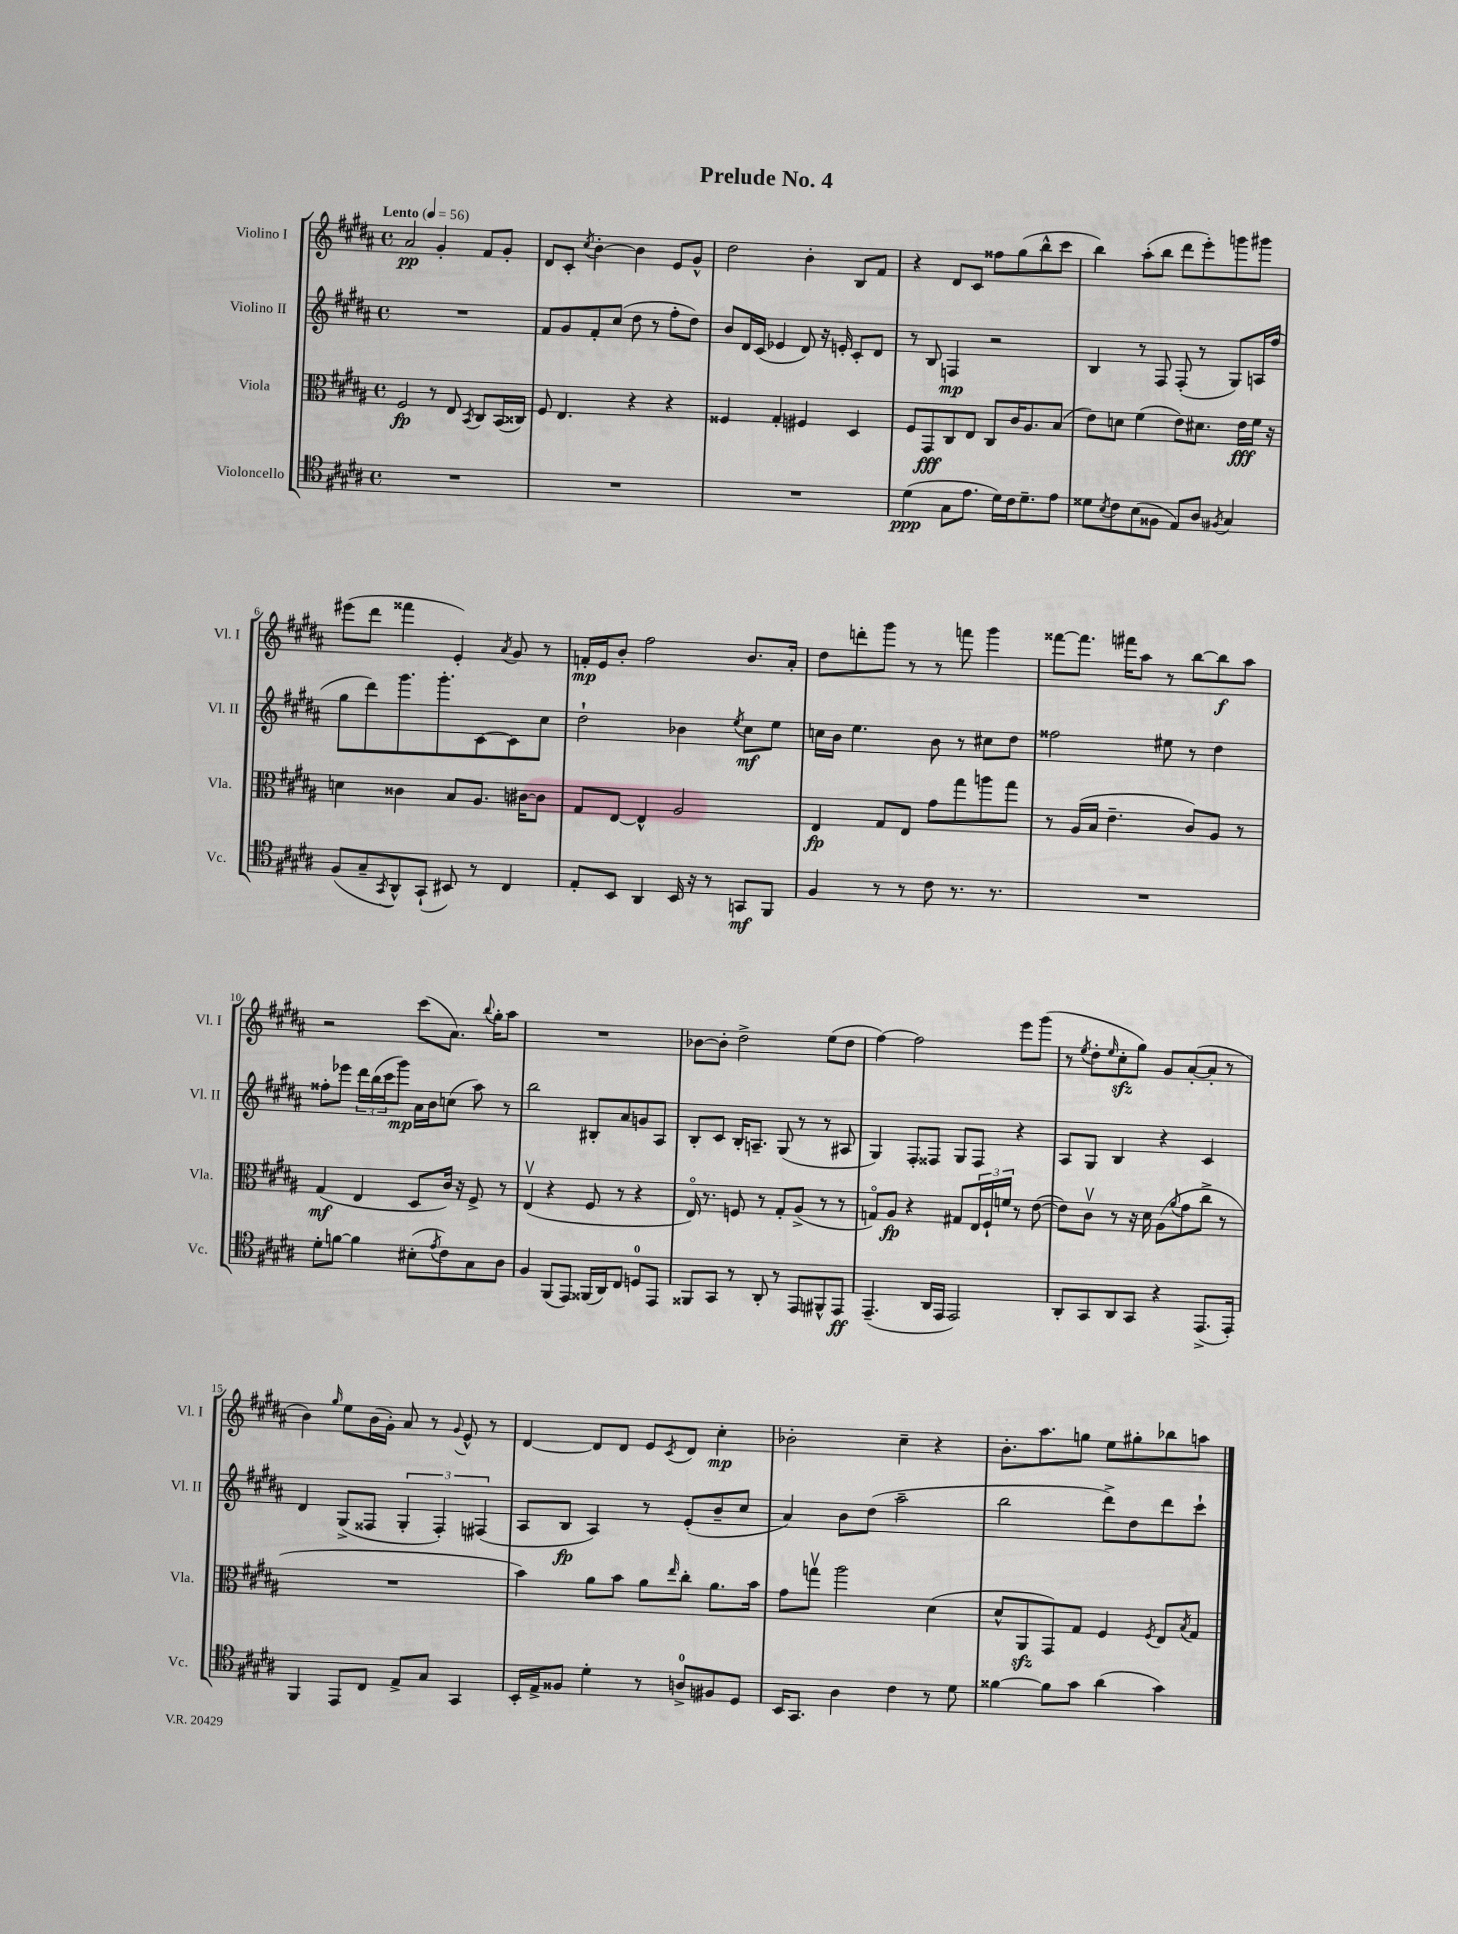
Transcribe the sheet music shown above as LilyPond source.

\header { title = "Prelude No. 4" }
<<
\new StaffGroup <<
\new Staff = "s0" \with { instrumentName = "Violino I" shortInstrumentName = "Vl. I" } {
    \clef treble \key b \major \defaultTimeSignature \time 4/4 \tempo "Lento" 4 = 56
    ais'2\pp gis'4-. fis'8 gis'8-. |
    dis'8 cis'8-. \acciaccatura { cis''8 } b'4~-. b'4 e'8 gis'8-^ |
    dis''2 b'4-. b8 fis'8 |
    r4 dis'8 cis'8 fisis''8 gis''8( b''8-^ cis'''8 |
    b''4) ais''8-.( b''8 dis'''8 e'''8-.) g'''8 gis'''8 |
    eis'''8( dis'''8 fisis'''4 e'4-.) \acciaccatura { ais'8 } gis'8 r8 |
    f'16-.\mp e'16 b'8-. fis''2 b'8. ais'16-. |
    dis''8 d'''8-. gis'''8 r8 r8 f'''8 gis'''4 |
    fisis'''8~ fisis'''8. fis'''16 ais''8 r8 b''8~ b''8\f ais''8 |
    r2 cis'''8( ais'8.) \appoggiatura { b''8 } gis''16-. ais''8 |
    R1 |
    bes'8~ bes'8-. dis''2-> e''8( dis''8 |
    fis''4~) fis''2 e'''8 gis'''8( |
    r8 \acciaccatura { e''8 } dis''8-. \grace { e''16 } cis''8-.\sfz gis''8) gis'8 ais'8~-.( ais'8-. r8 |
    b'4) \grace { gis''16 } e''8 b'16( gis'16-.) ais'8 r8 \appoggiatura { gis'8 } e'8-^ r8 |
    dis'4~ dis'8 dis'8 e'8 \acciaccatura { cis'8 } dis'8 cis''4-.\mp |
    bes'2-. cis''4-- r4 |
    b'8.-. ais''8. g''8 e''8 gis''8-. bes''8 a''8 \bar "|." |
}
\new Staff = "s1" \with { instrumentName = "Violino II" shortInstrumentName = "Vl. II" } {
    \clef treble \key b \major \defaultTimeSignature \time 4/4
    R1 |
    fis'8 gis'8 fis'8-. cis''8( dis''8 r8 fis''8-. dis''8) |
    b'8 dis'16 cis'16( ees'4 dis'8) r16 e'16-. cis'8-. dis'8 |
    r8 b8 f4\mp r2 |
    b4 r8 fis8 fis8-.( r8 gis8) a16 fis''16( |
    gis''8 dis'''8) gis'''8. gis'''8.-. cis'8~ cis'8 cis''8 |
    dis''2-! bes'4 \acciaccatura { e''8 } cis''8\mf e''8 |
    c''16 b'16 e''4. b'8 r8 cis''8 dis''8 |
    fisis''2 eis''8 r8 dis''4 |
    fisis''8-. ees'''8 \tuplet 3/2 { dis'''16 b''16( cis'''16 } gis'''8\mp) ais'16 b'16 c''8( ais''8) r8 |
    b''2 bis8-. ais'8 g'8 ais8 |
    b8-. cis'8 b16-. a8.-- gis8( r8 r8 ais8 |
    gis4) fis8-. fisis8 gis8 fisis8 r4 |
    ais8 gis8 b4 r4 cis'4 |
    dis'4 gis8->( fisis8 \tuplet 3/2 { gis4-. fisis4-.) fis4( } |
    ais8 b8\fp ais4) r8 e'8-.( b'8-- cis''8 |
    ais'4) b'8 dis''8( ais''2-- |
    b''2 dis'''8->) dis''8 dis'''8 cis'''8-! \bar "|." |
}
\new Staff = "s2" \with { instrumentName = "Viola" shortInstrumentName = "Vla." } {
    \clef alto \key b \major \defaultTimeSignature \time 4/4
    fis2\fp r8 e8 \acciaccatura { b,8 } cis8 b,16( cisis16) |
    fis8 e4. r4 r4 |
    fisis4 gis4-. fis4 dis4 |
    fis8 gis,8\fff cis8 e8 cis8 cis'16 ais8. b8( |
    e'8) d'8 fis'4( e'8) dis'8. e'16\fff fis'16 r16 |
    d'4 cisis'4 b8 ais8. cis'16~ cis'8 |
    gis8 e8~ e4-^ ais2 |
    e4\fp gis8 e8 gis'8 gis''8 a''8 gis''8 |
    r8 ais16( b16 e'4.-- cis'8) ais8 r8 |
    gis4\mf( e4 dis8 cis'16) r16 fis8-> r8 |
    e4\upbow( r4 fis8 r8 r4 |
    e16\flageolet) r8. f8 r8 gis8-. ais8->( r8 r8 |
    g8\flageolet) ais8\fp r4 gis8 \tuplet 3/2 { e16 fis16-! f'16 } r8 e'8~( |
    e'8) cis'8\upbow r8 r16 dis'16 ais8( \acciaccatura { ais'8 } gis'8 cis''8-> r8 |
    R1 |
    b'4) ais'8 b'8 ais'8 \grace { e''16 } cis''8-. ais'8. b'16 |
    gis'8 g''8\upbow ais''2 dis'4( |
    dis'8-^ ais,8\sfz gis,8) gis8 fis4 \acciaccatura { fis8 } e8 \acciaccatura { b8 } gis8 \bar "|." |
}
\new Staff = "s3" \with { instrumentName = "Violoncello" shortInstrumentName = "Vc." } {
    \clef tenor \key b \major \defaultTimeSignature \time 4/4
    R1 |
    R1 |
    R1 |
    dis'4\ppp( gis8 e'8. dis'16) cis'16 dis'8.-- e'8 |
    disis'8 \acciaccatura { b8 } cis'8 b8( fisis8 e8) ais8 \acciaccatura { fis8 } gis4 |
    fis8( gis8-- \acciaccatura { gis,8 } ais,8-^) gis,8-!( bis,8) r8 cis4 |
    e8-. b,8 ais,4 b,16 r16 r8 g,8\mf fis,8 |
    fis4 r8 r8 cis'8 r8. r8. |
    R1 |
    dis'8-. f'8~ f'4 bis8-.( \acciaccatura { e'8 } cis'8) gis8 ais8 |
    fis4 fis,8( e,8) fisis,16( ais,16) cis8 d8-0 e,8 |
    fisis,8 gis,8 r8 ais,8-. r8 e,8 fis,8-^ e,8\ff |
    e,4.--( ais,16 e,16 e,2) |
    ais,8-. gis,8 ais,8 gis,8 r4 e,8.->( e,16-.) |
    fis,4 e,8 cis8 e8-> gis8 gis,4 |
    b,16-. e16-> fisis8 dis'4-. r8 a8-0-> fis8 dis8 |
    b,16 gis,8. ais4 cis'4 r8 dis'8 |
    fisis'4~ fisis'8 gis'8 ais'4( gis'4) \bar "|." |
}
>>
>>
